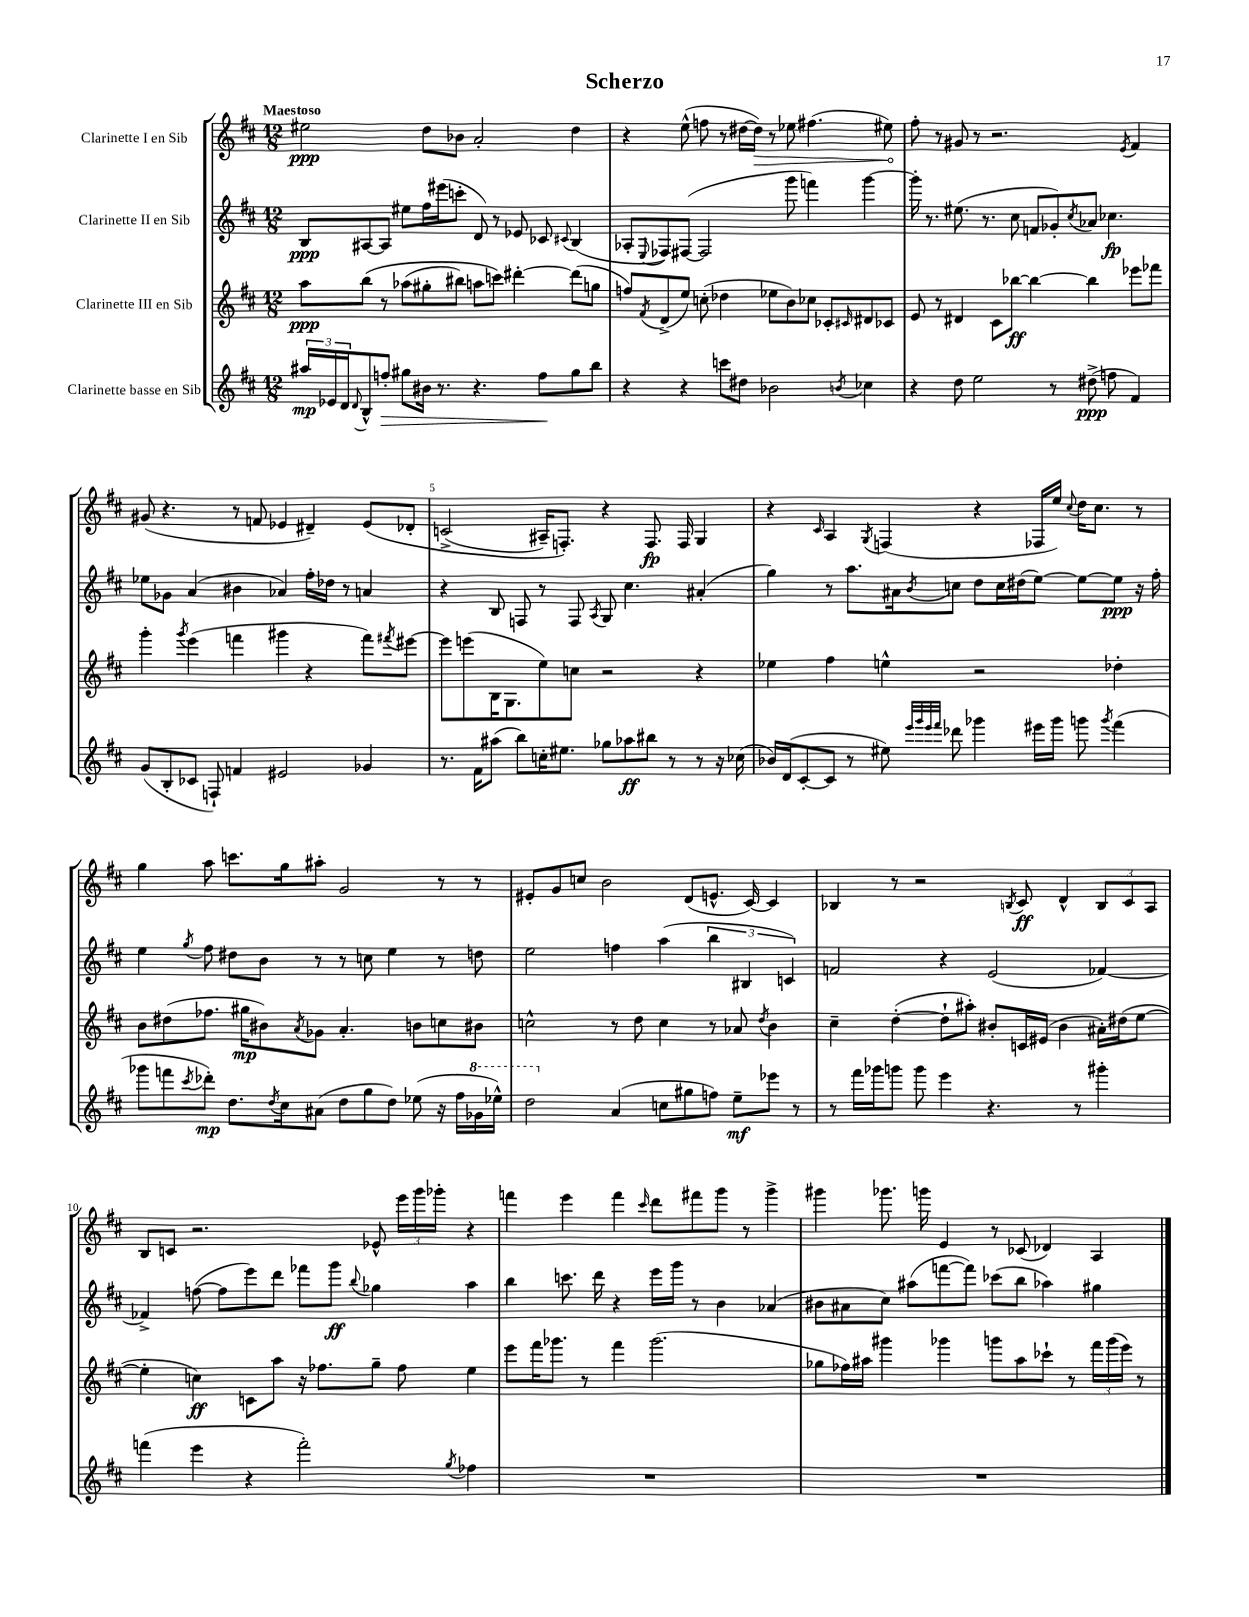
\header { title = "Scherzo" }
<<
\new StaffGroup <<
\new Staff = "s0" \with { instrumentName = "Clarinette I en Sib" } {
    \clef treble \key d \major \numericTimeSignature \time 12/8 \tempo "Maestoso"
    eis''2\ppp d''8 bes'8 a'2-. d''4 |
    r4 e''8-^( f''8 r8 dis''16~ \once \override Hairpin.circled-tip = ##t dis''16\>) r8 ees''8 fis''4.( eis''8\!) |
    fis''8-. r8 gis'8 r8 r2. \acciaccatura { e'8 } fis'4 |
    gis'8( r4. r8 f'8 ees'4 dis'4--) ees'8\( des'8-. |
    c'2->( ais16--) f8.-.\) r4 f8.\fp f16 g4 |
    r4 \grace { cis'16 } a4 \acciaccatura { g8 } f4( r4 fes16 e''16) \appoggiatura { cis''8 } d''16 cis''8. r8 |
    g''4 a''8 c'''8. g''16 ais''8-. g'2 r8 r8 |
    eis'8-. g'8 c''8 b'2 d'8( e'8.-^ cis'16~) cis'4 |
    bes4 r8 r2 \acciaccatura { b8 } cis'8\ff d'4-^ \tuplet 3/2 { b8 cis'8 a8 } |
    b8 c'8 r2. ees'8-^ \tuplet 3/2 { e'''16 g'''16 ges'''16-. } r4 |
    f'''4 e'''4 f'''4 \grace { cis'''16 } d'''8 fis'''8 g'''8 r8 g'''4-> |
    gis'''4 ges'''8. g'''16 e'4 r8 ces'8( des'4) a4 \bar "|." |
}
\new Staff = "s1" \with { instrumentName = "Clarinette II en Sib" } {
    \clef treble \key d \major \numericTimeSignature \time 12/8
    b8\ppp ais8~ ais8 eis''8 fis''16 eis'''16( c'''8-. d'8) r8 ees'8 ces'8 \appoggiatura { cis'8 } b4( |
    aes8-. \appoggiatura { e8 } fes8) fis8~( fis2 g'''8 f'''4) g'''4~ |
    g'''16-. r8. eis''8.( r8. cis''8 f'8 ges'8-.) \acciaccatura { cis''8 } aes'8 ces''4.\fp |
    ees''8 ges'8 a'4( bis'4 aes'4) fis''16-. des''16 r8 a'4 |
    r4 b8 f8 r8 f8 \acciaccatura { a8 } g8 cis''4. ais'4-.( |
    g''4) r8 a''8. ais'16 \acciaccatura { b'8 } c''8 d''8 c''16 dis''16( e''8~) e''8~ e''8\ppp r16 fis''16-. |
    e''4 \acciaccatura { g''8 } fis''8 dis''8 b'8 r8 r8 c''8 e''4 r8 d''8 |
    e''2 f''4 a''4( \tuplet 3/2 { b''4 bis4 c'4) } |
    f'2 r4 e'2( fes'4~) |
    fes'4-> f''8~( f''8 e'''8) d'''8 fes'''8 g'''8\ff \appoggiatura { b''8 } ges''4 a''4 |
    b''4 c'''8. d'''16 r4 e'''16 g'''16 r8 b'4 aes'4( |
    bis'8 ais'8 cis''8) ais''8( f'''8~ f'''8) ces'''8( b''8 aes''4) gis''4 \bar "|." |
}
\new Staff = "s2" \with { instrumentName = "Clarinette III en Sib" } {
    \clef treble \key d \major \numericTimeSignature \time 12/8
    a''8\ppp b''8\( r8 aes''8( gis''8-. bis''8) a''8 c'''8\) dis'''4~-. dis'''8( g''8 |
    f''8) \acciaccatura { fis'8 } d'8->( e''8) c''8-.( des''4 ees''8 b'8) ces''8 ces'8-. \grace { cis'16 } dis'8 ces'8 |
    e'8 r8 dis'4 cis'8 bes''8~\ff bes''4~ bes''4 ees'''8 fes'''8 |
    g'''4-. \acciaccatura { g'''8 } e'''4( f'''4 gis'''4 r4 f'''8) \acciaccatura { fis'''8 } eis'''8~ |
    eis'''8 e'''8( b16 g8. e''8) c''8 r2 r4 |
    ees''4 fis''4 e''4-^ r2 des''4-. |
    b'8 dis''8( fes''8. gis''16\mp bis'8) \acciaccatura { a'8 } ges'8 a'4.-. b'8 c''8 bis'8 |
    c''2-^ r8 d''8 c''4 r8 aes'8 \acciaccatura { d''8 } b'4 |
    cis''4-- d''4~-.( d''8-! ais''8-.) bis'8-. c'16 eis'16( bis'4 ais'16-.) dis''16( e''8~ |
    e''4-. c''4\ff) c'8 a''8 r16 fes''8. g''8-- fes''8 e''4 |
    e'''8 fis'''16 ges'''8. r8 fis'''4 ges'''2.( |
    ges''8 fes''16) ais''16 gis'''4 ges'''4 g'''8 ais''8 ces'''8-! r8 \tuplet 3/2 { fis'''16 g'''16( e'''16) } r8 \bar "|." |
}
\new Staff = "s3" \with { instrumentName = "Clarinette basse en Sib" } {
    \clef treble \key d \major \numericTimeSignature \time 12/8
    \tuplet 3/2 { ais''16\mp ees'16 d'16 } \appoggiatura { d'8 } b8-^ f''8-.\> gis''8 bis'16 r8. r4. f''8\! gis''8 b''8 |
    r4 r4 c'''8 dis''8 bes'2 \acciaccatura { b'8 } ces''4 |
    r4 d''8 e''2 r8 dis''8->\ppp( f''8 fis'4) |
    g'8( b8-. ces'8 f8-!) f'4 eis'2 ges'4 |
    r8. fis'16 ais''8( b''8) c''16-. eis''8. ges''8 aes''8\ff bis''8 r8 r8 r16 ces''16( |
    bes'16) d'16( cis'8~-. cis'8 r8 eis''8) \grace { e'''32 g'''32 e'''32 fis'''32 } des'''8 ges'''4 eis'''16 ges'''16 g'''8 \acciaccatura { g'''8 } fis'''4( |
    ges'''8 f'''8 \acciaccatura { cis'''8 } des'''8-.\mp) d''8. \acciaccatura { d''8 } cis''16 ais'8( d''8 g''8 d''8) ees''8( r16 fis''16 \ottava #1 ges''16 ees'''16-^) |
    d'''2 \ottava #0 a'4( c''8 gis''8 f''8) e''8--\mf ees'''8 r8 |
    r8 fis'''16 ges'''16 g'''8 g'''8 e'''4 r4. r8 gis'''4-. |
    f'''4( e'''4 r4 f'''2-.) \acciaccatura { g''8 } fes''4 |
    R1. |
    R1. \bar "|." |
}
>>
>>
\layout { \context { \Score \override BarNumber.break-visibility = ##(#f #t #t) barNumberVisibility = #(every-nth-bar-number-visible 5) } }
